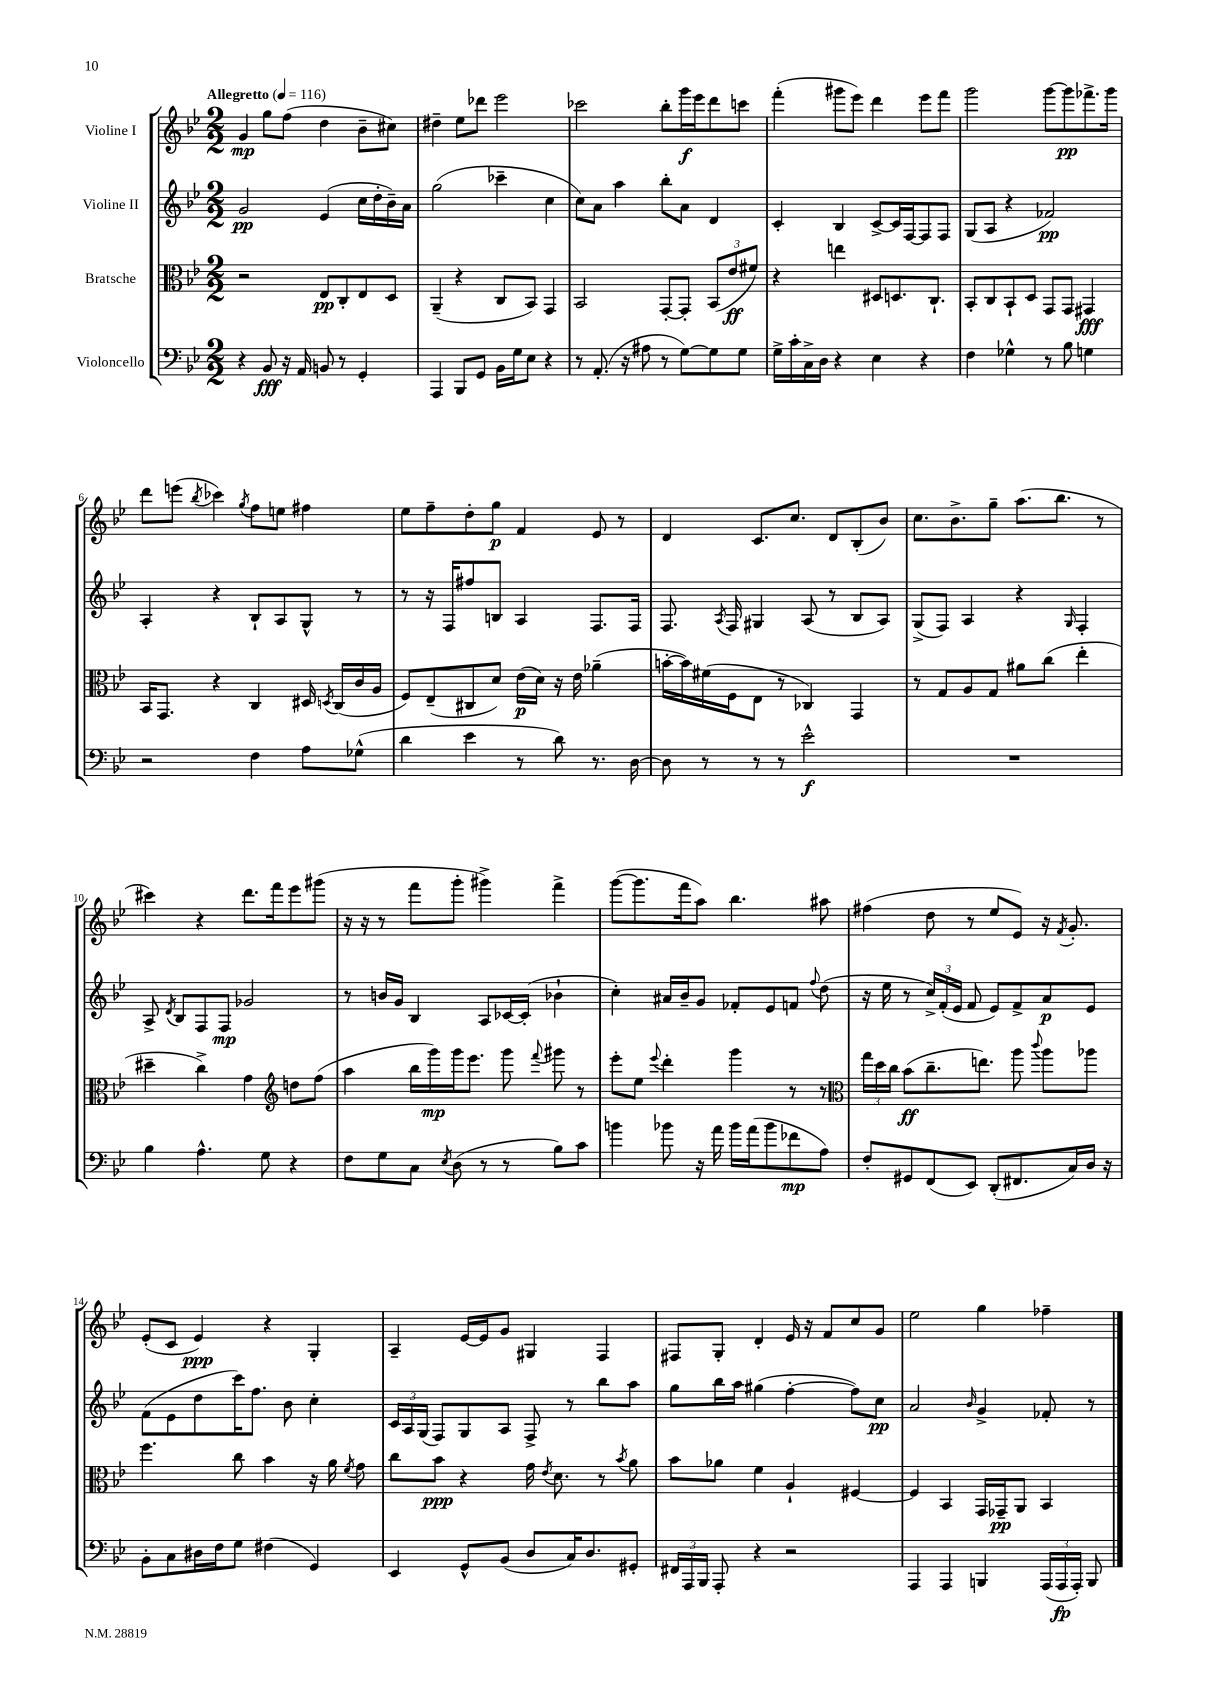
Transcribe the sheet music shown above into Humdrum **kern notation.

**kern	**kern	**kern	**kern
*staff4	*staff3	*staff2	*staff1
*clefF4	*clefC3	*clefG2	*clefG2
*k[b-e-]	*k[b-e-]	*k[b-e-]	*k[b-e-]
*M2/2	*M2/2	*M2/2	*M2/2
*MM116	*MM116	*MM116	*MM116
4r	2r	2g	4g
8BB-	.	.	8gg
16r	.	.	(8ff
16AA	.	.	.
8BB	8E-	(4e-	4dd
8r	8C'	.	.
4GG'	8E-	16cc	8b-~
.	.	16dd'	.
.	8D	16b-~)	8cc#)
.	.	16a	.
=	=	=	=
4AAA	(4AA~	(2gg	4dd#~
8BBB-	4r	.	8ee-
8GG	.	.	8ddd-
16BB-	8C	4ccc-~	2eee-
16G	.	.	.
8E-	8BB-)	.	.
4r	4GG	4cc	.
=	=	=	=
8r	2BB-	8cc)	2ccc-
(8.AA'	.	8a	.
.	.	4aa	.
16r	.	.	.
8A#	.	.	.
8r	[8GG'	8bb-'	8bb-'
[8G)	8GG']	8a	16ggg
.	.	.	16eee-
8G]	(12BB-	4d	8ddd
.	12e-	.	.
8G	.	.	8ccc
.	12f#)	.	.
=	=	=	=
16G^	4r	4c'	(4fff'
16c'	.	.	.
16C^	.	.	.
16D	.	.	.
4r	4ee	4B-	8ggg#
.	.	.	8eee-)
4E-	8D#	[8c^	4ddd
.	8.D	16c]	.
.	.	[16F	.
4r	.	8F]	8eee-
.	8.C`	.	.
.	.	8F	8fff
=	=	=	=
4F	8BB-'	(8G	2ggg
.	8C	8A	.
4G-^^	8BB-`	4r	.
.	8D	.	.
8r	8GG	2f-)	[8ggg
8B-	8GG	.	8ggg]
4G	4GG#	.	8.fff-^
.	.	.	16ggg
=	=	=	=
2r	16BB-	4A'	8ddd
.	8.GG	.	.
.	.	.	(8eee
.	.	.	8qbb-
.	4r	4r	4ccc-)
.	.	.	8qgg
4F	4C	8B-`	8ff
.	.	8A	8ee
8A	16D#	8G^^	4ff#
.	8qD	.	.
.	(16C	.	.
(8G-^^	16c	8r	.
.	16A	.	.
=	=	=	=
4d	8F)	8r	8ee-
.	(8E-~	16r	8ff~
.	.	16F	.
4e-	8C#	8ff#	8dd'
.	8d)	8B	8gg
8r	(16e-	4A	4f
.	16d)	.	.
8d)	16r	.	.
.	16e-	.	.
8.r	(4a-~	8.F	8e-
.	.	.	8r
[16D	.	16F	.
=	=	=	=
8D]	[16b'	8.F	4d
.	16b])	.	.
8r	(16f#	.	.
.	.	8qA	.
.	16F	16F	.
8r	8E-	4G#	8.c
8r	8r	.	.
.	.	.	8.cc
2e-^^	4C-)	(8A	.
.	.	8r	8d
.	4GG	8B-	(8B-'
.	.	8A)	8b-)
=	=	=	=
1r	8r	(8G^	8.cc
.	8G	8F)	.
.	.	.	8.b-^
.	8A	4A	.
.	8G	.	8gg~
.	8a#	4r	(8.aa
.	(8cc	.	.
.	.	.	8.bb-
.	.	16qqG	.
.	4ee-'	4F'	.
.	.	.	8r
=	=	=	=
4B-	4dd#~	8A^	4ccc#)
.	.	8qd	.
.	.	8B-	.
4.A^^	4cc^)	8F	4r
.	.	8F	.
.	4g	2g-	8.ddd
8G	.	.	.
.	.	.	16fff
*	*clefG2	*	*
4r	8dd	.	8eee-
.	(8ff	.	(8ggg#
=	=	=	=
8F	4aa	8r	16r
.	.	.	16r
8G	.	16b	8r
.	.	16g	.
8C	16bb-	4B-	8fff
.	16ggg)	.	.
8qE-	.	.	.
(8D	16ggg	.	8ggg'
.	8.eee-	.	.
8r	.	8A	4ggg#^)
8r	8ggg	[16c-	.
.	.	(16c-']	.
.	8qqfff	.	.
8B-)	8ggg#	4b-`	4fff^
8c	8r	.	.
=	=	=	=
4b	8eee-'	4cc')	([8ggg
.	8ee-	.	8.ggg]
.	8qqeee-	.	.
8b-	4ddd'	16a#	.
.	.	16b-~	16fff
16r	.	8g	8aa)
16a	.	.	.
16b-	4ggg	8f-'	4.bb-
(16a	.	.	.
8b-	.	8e-	.
8f-	8r	8f	.
.	.	8qqff	.
8A)	8r	(8dd	8aa#
=	=	=	=
*	*clefC3	*	*
8F'	24gg	16r	(4ff#
.	24dd	.	.
.	.	16ee-	.
.	24cc	.	.
8GG#	(8b-	8r	.
(8FF	8.cc~	24cc^)	8dd
.	.	(24f'	.
.	.	24e-	.
8EE-)	.	8f	8r
.	8.ee)	.	.
(8DD'	.	8e-)	8ee-
8.FF#	8aa	8f^	8e-)
.	8qqccc	.	.
.	8aa	8a	16r
.	.	.	8qf
16C)	.	.	8.g'
16D	8aa-	8e-	.
16r	.	.	.
=	=	=	=
8BB-'	4.ff	(8f	(8e-'
8C	.	8e-	8c
16D#	.	8dd	4e-)
16F	.	.	.
8G	8cc	16ccc)	.
.	.	8.ff	.
(4F#	4b-	.	4r
.	.	8b-	.
4GG)	16r	4cc'	4G'
.	16a	.	.
.	8qf	.	.
.	8g	.	.
=	=	=	=
4EE-	8cc	24c	4A~
.	.	24A	.
.	.	(24G	.
.	8b-	8F)	.
8GG^^	4r	8G	[16e-
.	.	.	16e-]
(8BB-	.	8A	8g
8D	16g	8F^	4G#
.	8qe-	.	.
.	8.d	.	.
16C)	.	8r	.
8.D	.	.	.
.	8r	8bb-	4F
.	8qb-	.	.
8GG#'	8a	8aa	.
=	=	=	=
24FF#	8b-	8gg	8F#
24AAA	.	.	.
24BBB-	.	.	.
8AAA'	8a-	16bb-	8G'
.	.	16aa	.
4r	4f	(4gg#	4d'
2r	4A`	[4ff'	16e-
.	.	.	16r
.	.	.	8f
.	[4F#	8ff])	8cc
.	.	8cc	8g
=	=	=	=
4AAA	4F#]	2a	2ee-
4AAA	4BB-	.	.
.	.	16qqb-	.
4BBB	16GG	4g^	4gg
.	16GG-~	.	.
.	8AA	.	.
(24AAA	4BB-	8f-'	4ff-~
24AAA	.	.	.
24AAA')	.	.	.
8BBB	.	8r	.
==	==	==	==
*-	*-	*-	*-
